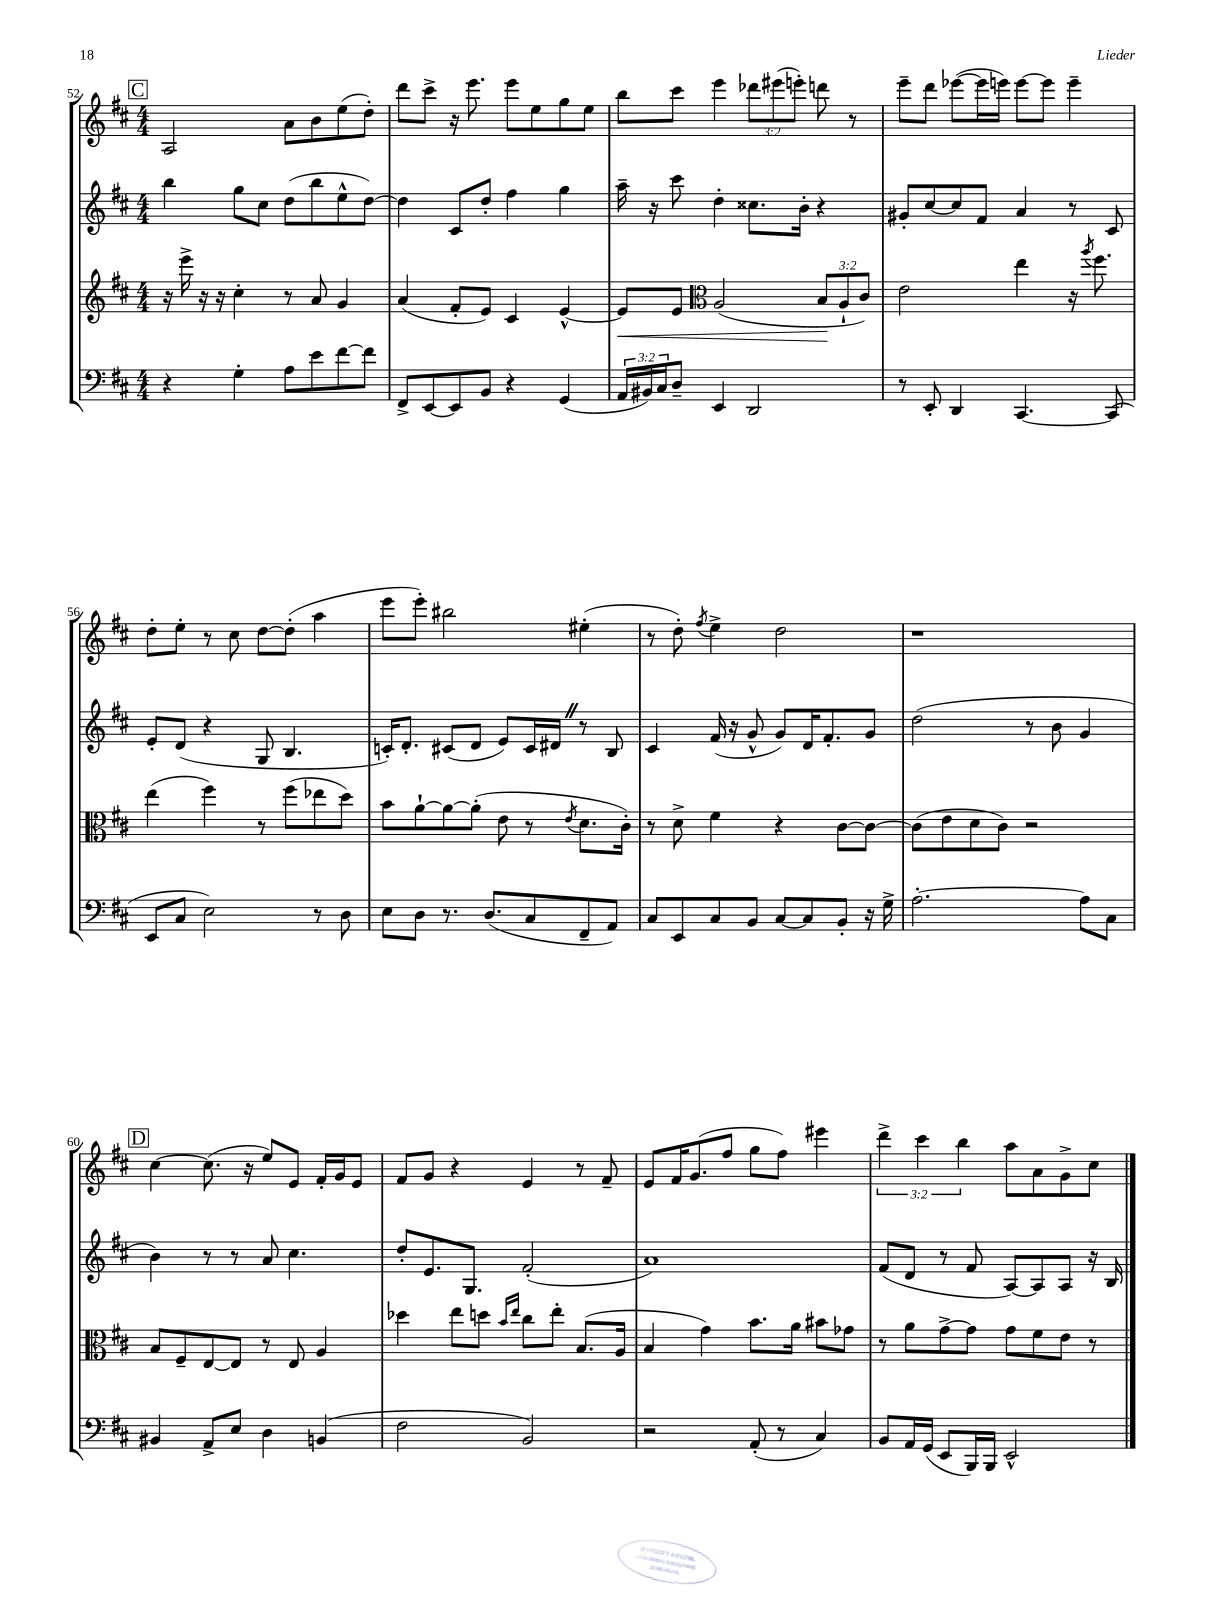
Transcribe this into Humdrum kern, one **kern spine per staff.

**kern	**kern	**kern	**kern
*staff4	*staff3	*staff2	*staff1
*clefF4	*clefG2	*clefG2	*clefG2
*k[f#c#]	*k[f#c#]	*k[f#c#]	*k[f#c#]
*M4/4	*M4/4	*M4/4	*M4/4
4r	16r	4bb	2A
.	16eee^	.	.
.	16r	.	.
.	16r	.	.
4G'	4cc#'	8gg	.
.	.	8cc#	.
8A	8r	(8dd	8a
8e	8a	8bb	8b
[8f#	4g	8ee^^	(8ee
8f#]	.	[8dd)	8dd')
=	=	=	=
8FF#^	(4a	4dd]	8ddd
[8EE	.	.	8ccc#^
8EE]	8f#'	8c#	16r
.	.	.	8.eee
8BB	8e)	8dd'	.
4r	4c#	4ff#	8eee
.	.	.	8ee
(4GG	[4e^^	4gg	8gg
.	.	.	8ee
=	=	=	=
24AA	8e]	16aa~	8bb
24BB#)	.	.	.
.	.	16r	.
24C#	.	.	.
8D~	8e	8ccc#	8ccc#
*	*clefC3	*	*
4EE	(2A	4dd'	4eee
2DD	.	8.cc##	12ddd-
.	.	.	(12eee#
.	.	.	12eee')
.	.	16b'	.
.	12B	4r	8ddd
.	12A`	.	.
.	.	.	8r
.	12c#)	.	.
=	=	=	=
8r	2e	8g#'	8eee~
8EE'	.	[8cc#	8ddd
4DD	.	8cc#]	([8eee-
.	.	8f#	16eee-]
.	.	.	16eee)
[4.CC#	4ee	4a	[8eee
.	.	.	8eee]
.	16r	8r	4eee~
.	8qaa	.	.
.	8.ff#	.	.
(8CC#]	.	8c#	.
=	=	=	=
8EE	(4ee	8e'	8dd'
8C#	.	(8d	8ee'
2E)	4ff#)	4r	8r
.	.	.	8cc#
.	8r	8G	[8dd
.	(8ff#	4.B	(8dd']
8r	8ee-	.	4aa
8D	8dd)	.	.
=	=	=	=
8E	8b	16c')	8eee
.	.	8.d'	.
8D	[8a`	.	8eee')
8.r	8a_	(8c#	2bb#
.	(8a']	8d	.
(8.D	.	.	.
.	8e	8e)	.
8C#	8r	16c#	.
.	.	16d#	.
.	8qe	.	.
8FF#~	8.d	8r	(4ee#'
8AA)	.	8B	.
.	16c#')	.	.
=	=	=	=
8C#	8r	4c#	8r
8EE	8d^	.	8dd')
.	.	.	8qff#
8C#	4f#	(16f#	4ee^
.	.	16r	.
8BB	.	8g^^	.
[8C#	4r	8g)	2dd
8C#]	.	16d	.
.	.	8.f#'	.
8BB'	[8c#	.	.
16r	8c#_	8g	.
16G^	.	.	.
=	=	=	=
[2.A'	(8c#]	(2dd	1r
.	8e	.	.
.	8d	.	.
.	8c#)	.	.
.	2r	8r	.
.	.	8b	.
8A]	.	4g	.
8C#	.	.	.
=	=	=	=
4BB#	8B	4b)	[4cc#
.	8F#~	.	.
8AA^	[8E	8r	(8.cc#]
8E	8E]	8r	.
.	.	.	16r
4D	8r	8a	8ee)
.	8E	4.cc#	8e
(4BB	4A	.	16f#'
.	.	.	16g
.	.	.	8e
=	=	=	=
2F#	4dd-	8dd'	8f#
.	.	8.e	8g
.	8ee	.	4r
.	.	8.G	.
.	8dd	.	.
.	16qqb	.	.
.	16qqee	.	.
2BB)	8cc#	(2f#'	4e
.	8ee'	.	.
.	(8.B	.	8r
.	.	.	8f#~
.	16A	.	.
=	=	=	=
2r	4B	1a)	8e
.	.	.	16f#
.	.	.	(8.g
.	4g)	.	.
.	.	.	8ff#
(8AA'	8.b	.	8gg
8r	.	.	8ff#)
.	16a	.	.
4C#)	8b#	.	4eee#
.	8g-	.	.
=	=	=	=
8BB	8r	(8f#	6ddd^
16AA	8a	8d	.
.	.	.	6ccc#
(16GG	.	.	.
8EE	[8g^	8r	.
.	.	.	6bb
16BBB)	8g]	8f#	.
16BBB	.	.	.
2EE^^	8g	[8A)	8aa
.	8f#	8A]	8a
.	8e	8A	8g^
.	8r	16r	8cc#
.	.	16B	.
==	==	==	==
*-	*-	*-	*-
